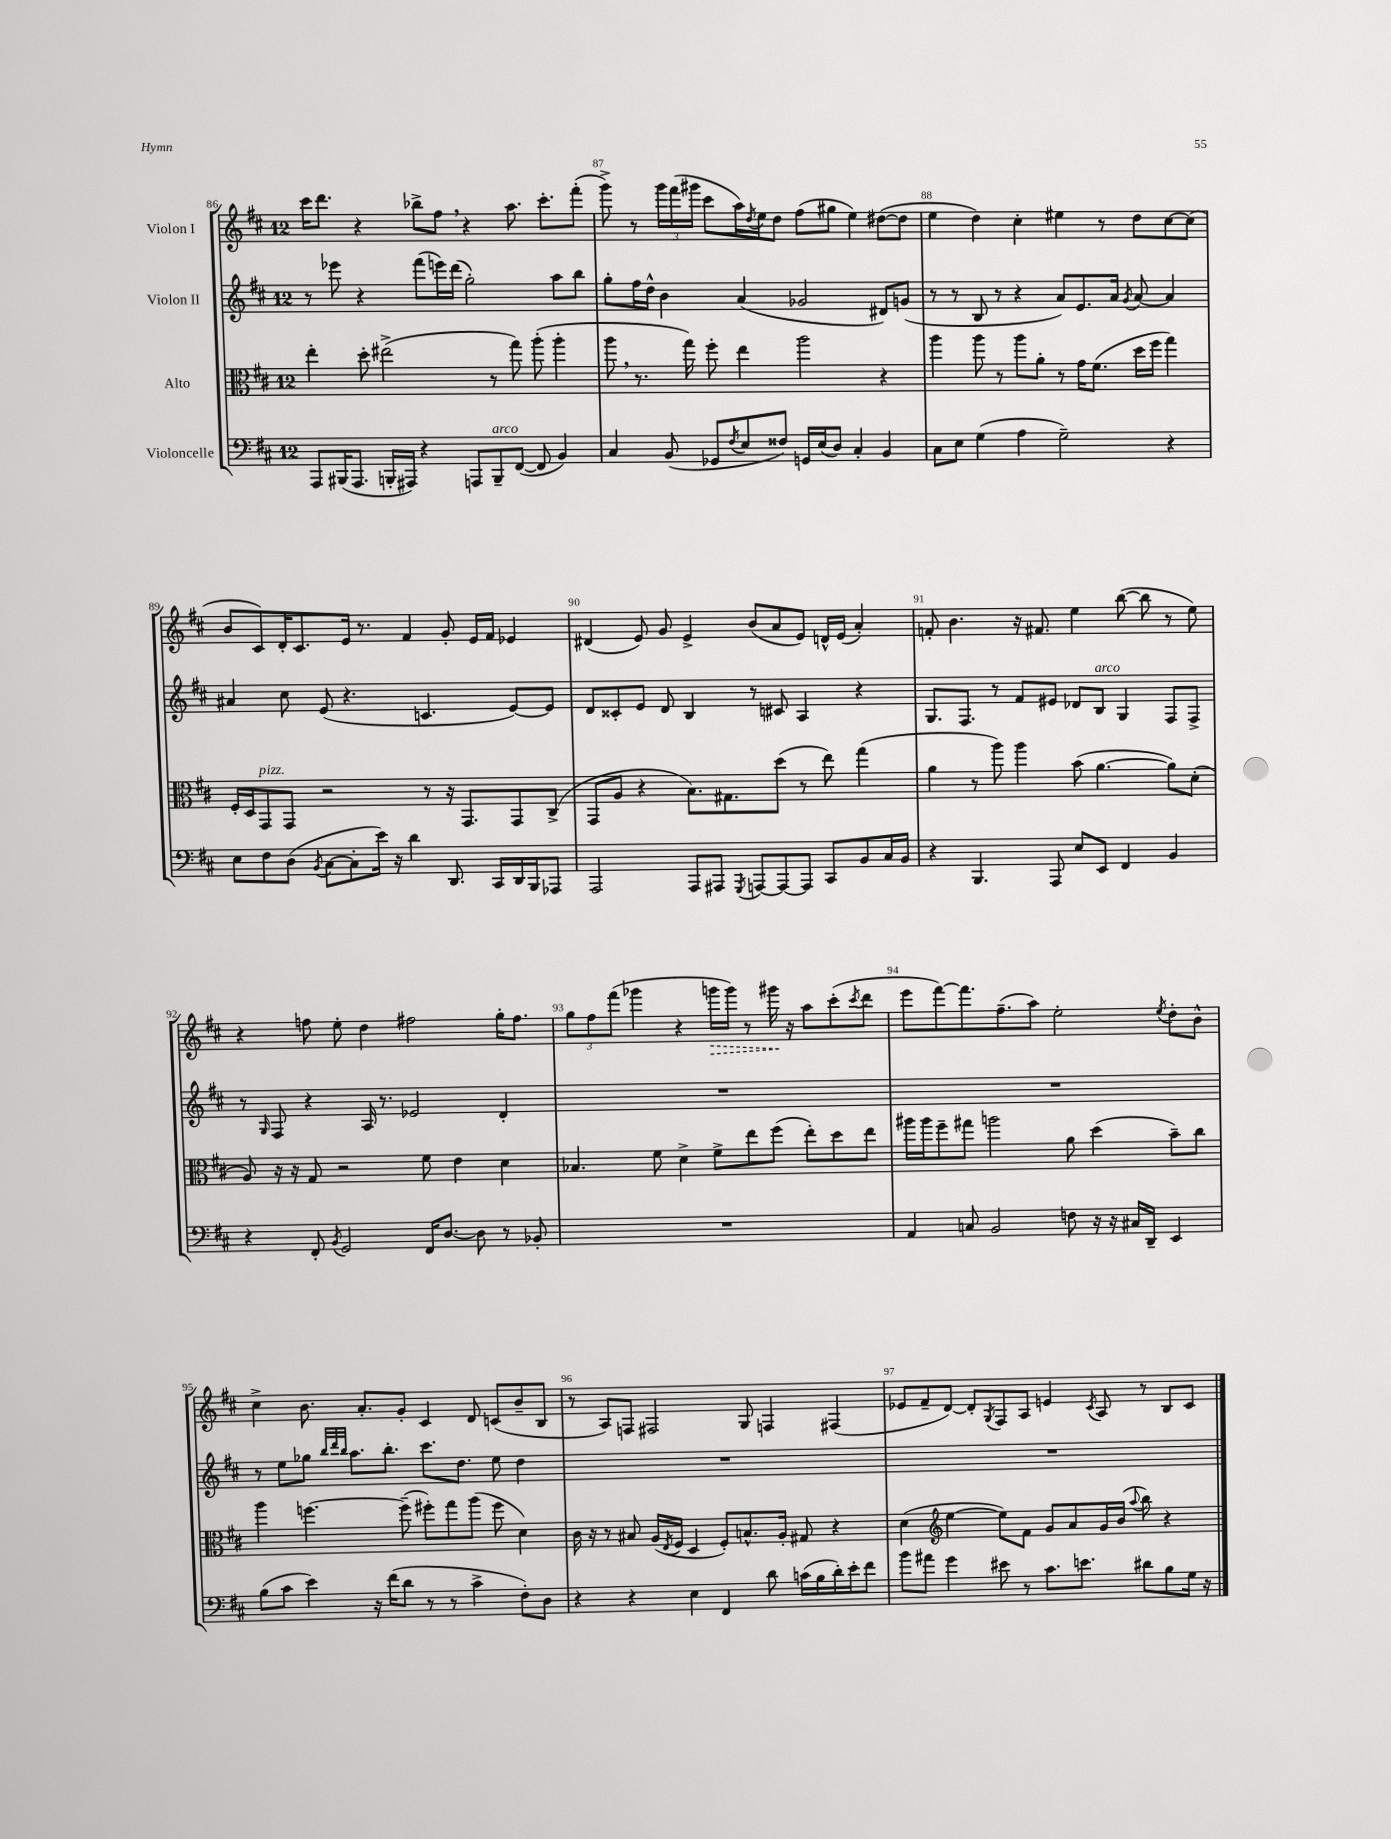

**kern	**kern	**kern	**kern
*staff4	*staff3	*staff2	*staff1
*clefF4	*clefC3	*clefG2	*clefG2
*k[f#c#]	*k[f#c#]	*k[f#c#]	*k[f#c#]
*M12/8	*M12/8	*M12/8	*M12/8
8AAA	4ee'	8r	16ccc#
.	.	.	8.ddd
(16BBB#	.	8eee-	.
8.AAA	.	.	.
.	8dd'	4r	4r
16BBB'	(2ee#^	.	.
16AAA#)	.	.	.
4r	.	(8fff#	8bb-^
.	.	16eee)	8ff#
.	.	(16ddd	.
8AAA	.	2gg')	4r
8BBB~	8r	.	.
([8FF#	8gg)	.	8.aa
8FF#]	(8aa'	.	.
.	.	.	8.ccc#'
4BB)	4aa'	8aa	.
.	.	8bb	(8fff#'
=	=	=	=
4C#	8aa	8gg'	8ggg^)
.	8.r	16ff#	8r
.	.	16dd^^	.
(8BB	.	4b	24ggg
.	.	.	(24fff#
.	16gg)	.	.
.	.	.	24ggg#
8GG-	8ff#'	.	8ccc#
8qF#	.	.	.
8E	4ee	(4a	16aa)
.	.	.	8qdd
.	.	.	16ee
8F##)	.	.	8dd
16GG	2aa	2g-	(8ff#
(16E	.	.	.
8D)	.	.	8gg#
4C#'	.	.	4ee)
4BB	4r	8d#)	([8dd#
.	.	(8g	8dd#]
=	=	=	=
8C#	4aa	8r	4ee
8E	.	8r	.
(4G	8aa	8B	4dd)
.	8r	8r	.
4A	8aa	4r	4cc#'
.	8a'	.	.
2G~)	8r	8a)	4ee#
.	16g	8.e	.
.	(8.f#	.	.
.	.	.	8r
.	.	16a	.
.	.	8qg	.
.	16dd	[8a	8dd
.	16ff#	.	.
4r	4gg)	4a]	[8cc#
.	.	.	(8cc#]
=	=	=	=
8E	16F#'	4a#	8b
.	16D	.	.
8F#	8GG	.	8c#)
(8D	8GG	8cc#	16d'
.	.	.	8.c#
8qBB	.	.	.
[8C#	2r	(8e	.
8C#']	.	4.r	16e
.	.	.	8.r
16e)	.	.	.
16r	.	.	.
4d	.	.	4f#
.	8r	4.c	.
8.DD	16r	.	8g'
.	8.GG	.	.
.	.	.	16e
16CC#	.	.	16f#
16DD	8GG	[8e)	4e-
16BBB	.	.	.
8AAA-	(8C#^	8e]	.
=	=	=	=
2AAA	8GG	8d	(4d#
.	8A	8c##'	.
.	4r	8e	8e)
.	.	8d	8g
8AAA	8.B)	4B	4e^
8AAA#	.	.	.
.	8.G#	.	.
8qGGG	.	.	.
[8AAA	.	8r	(8b
8AAA_	(8dd	8c#	8a
8AAA]	8r	4A	8e)
8CC#	8ee)	.	16d^^
.	.	.	(16e
8BB	(4gg	4r	4a')
16C#	.	.	.
16BB	.	.	.
=	=	=	=
4r	4a	8.G	8f'
.	.	.	4.b
.	.	8.F#	.
4.BBB	8r	.	.
.	8aa)	8r	.
.	4aa	8f#	16r
.	.	.	8.f#
8AAA	.	8e#	.
8E	(8b	8d-	4ee
8EE	[4.a	8B	.
4FF#	.	4G	([8bb
.	.	.	8bb]
4BB	8a])	8F#	8r
.	(8d'	8F#^	8ee)
=	=	=	=
4r	8A)	8r	4r
.	.	16qqG	.
.	16r	8F#	.
.	16r	.	.
8FF#'	8G	4r	8ff
8qBB	.	.	.
2GG	2r	.	8ee'
.	.	16A	4dd
.	.	8.r	.
.	.	2e-	2ff#
16FF#	8f#	.	.
[8.D	.	.	.
.	4e	.	.
8D]	.	.	.
8r	4d	4d'	16gg'
.	.	.	8.ff#
8BB-'	.	.	.
=	=	=	=
1.r	4.B-	1.r	12gg
.	.	.	12ff#
.	.	.	(12fff#
.	.	.	4ggg-
.	8f#	.	.
.	4d^	.	4r
.	8f#^	.	16ggg
.	.	.	16ggg)
.	8ee	.	8r
.	(8ff#	.	16ggg#
.	.	.	16r
.	8ee')	.	8aa
.	8dd	.	(8ccc#'
.	.	.	8qccc#
.	8ee	.	8ddd
=	=	=	=
4AA	16aa#	1.r	8eee
.	16aa#	.	.
.	8ff#~	.	[8fff#)
8C	8gg#	.	8.fff#]
2BB	2aa	.	.
.	.	.	(8.ff#~
.	.	.	8aa)
.	.	.	2ee'
8F	8a	.	.
16r	(4dd	.	.
16r	.	.	.
16C#	.	.	.
16DD~	.	.	.
.	.	.	8qee
4EE	8b~)	.	8dd'
.	8cc#	.	8b^^
=	=	=	=
(8B	4aa	8r	4cc#^
8c#	.	8ee	.
4e)	[4.ff	8gg-	8.b
.	.	32qqbb	.
.	.	32qqddd	.
.	.	32qqbb	.
.	.	8.aa	.
.	.	.	8.a'
16r	.	.	.
(16f#	.	8.bb'	.
8d	(8ff~]	.	8g'
8r	8ff#')	8.ccc#	4c#
8r	8gg	.	.
.	.	8.dd	.
4c#^	(8aa	.	8d
.	8ff#	8ee	(8c
8F#')	4d)	4dd	8b~
8D	.	.	8B
=	=	=	=
4r	16c#	1.r	8r
.	16r	.	.
.	8r	.	8A)
4r	8B#	.	8F
.	(16A	.	2F#
.	8qE	.	.
.	16F#	.	.
4E	4D	.	.
4FF#	8F#')	.	.
.	8.B^^	.	8G
8d	.	.	4F
.	16A'	.	.
(16c	8G#	.	.
16B	.	.	.
16d')	4r	.	(4F#
16e'	.	.	.
8f#	.	.	.
=	=	=	=
8b	(4d	1.r	8e-
8a#	.	.	8f#~
*	*clefG2	*	*
4g	[4ee	.	[8d)
.	.	.	8d']
.	.	.	8qG
8e#	8ee])	.	8F#
8r	8f#	.	8A
8.c#	8g	.	4e
.	8a	.	.
8.e	.	.	.
.	.	.	8qc#
.	16g	.	8A
.	(16b	.	.
.	8qqaa	.	.
8d#	8bb)	.	8r
8B	4r	.	8B
16G	.	.	8c#
16r	.	.	.
==	==	==	==
*-	*-	*-	*-
